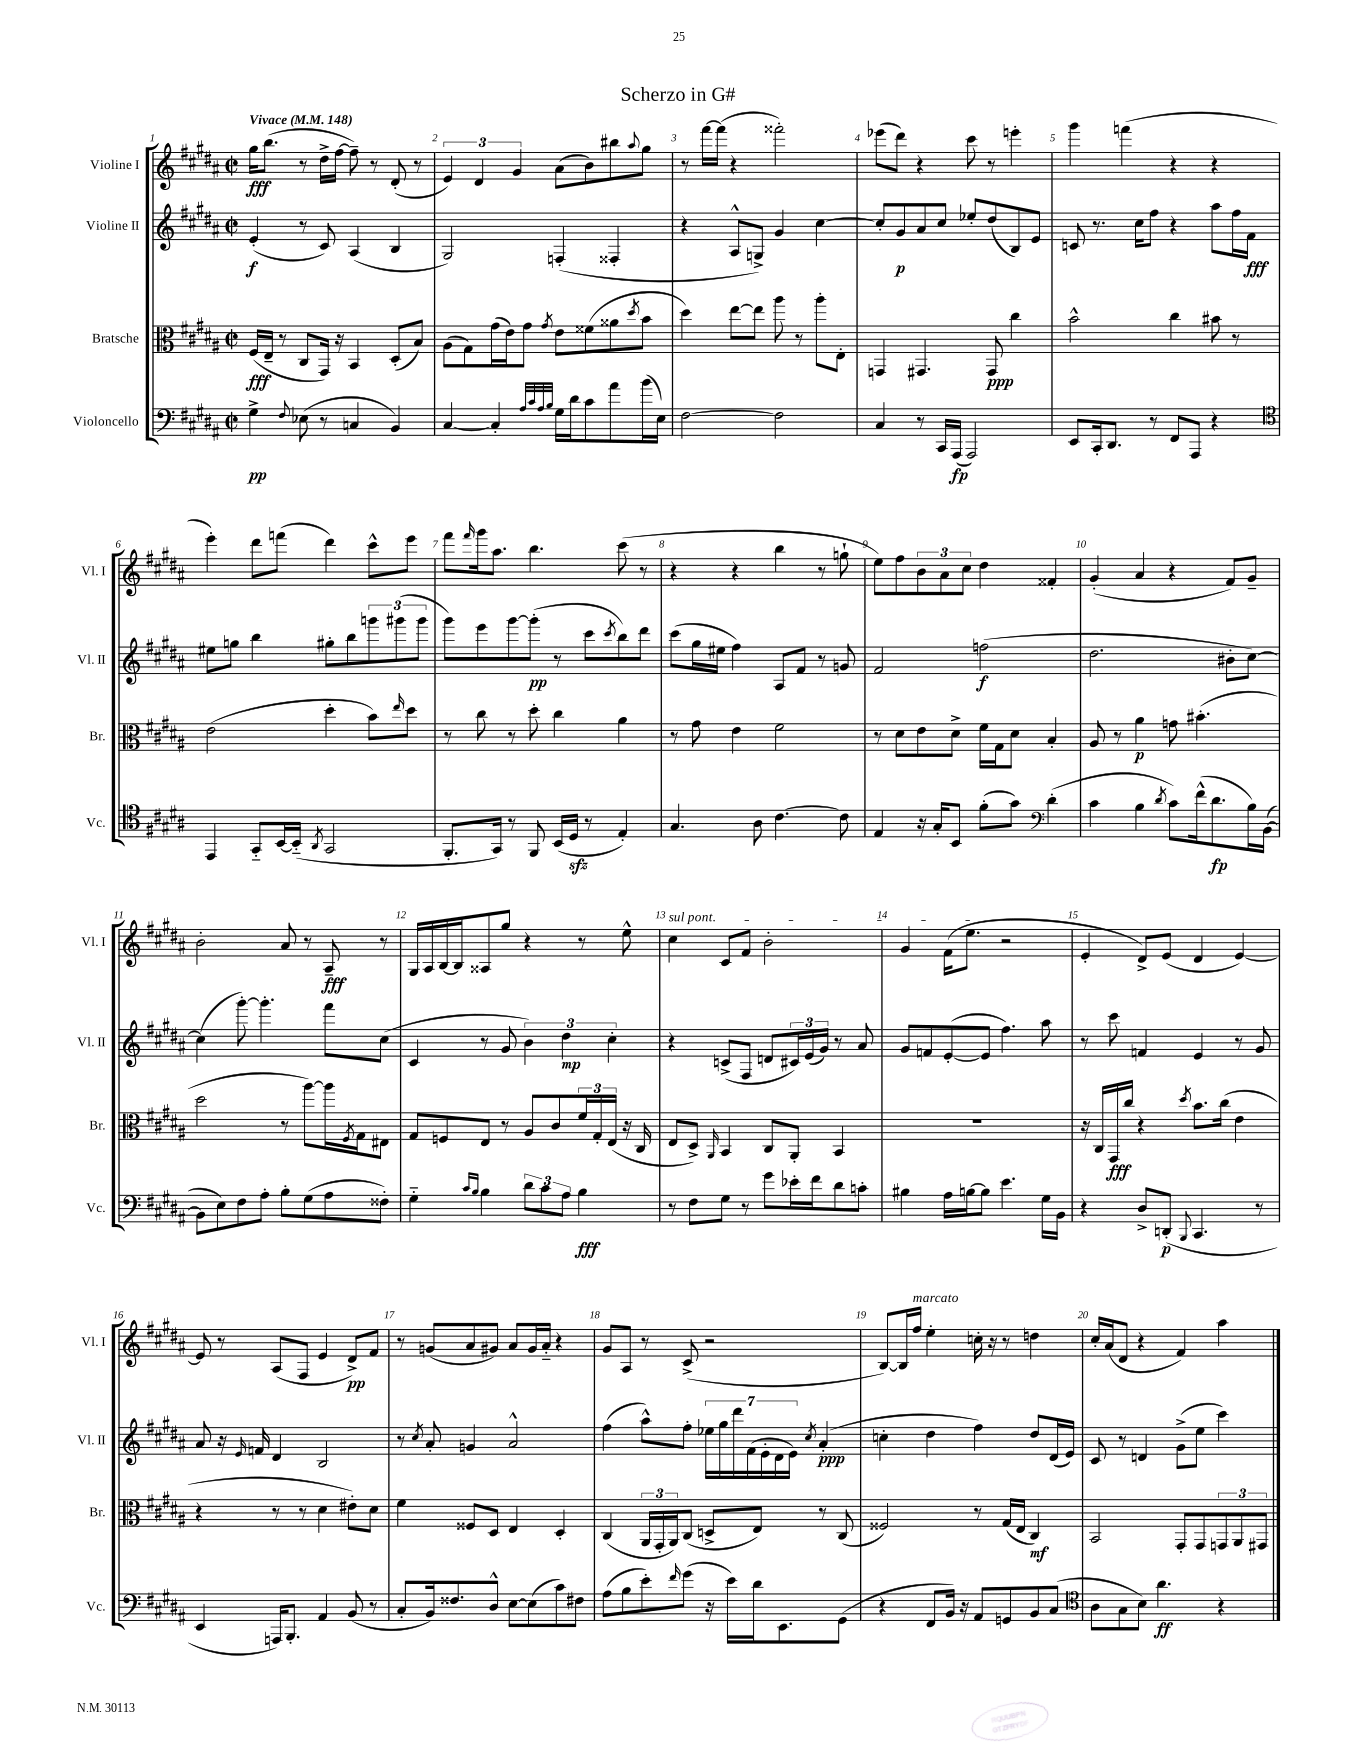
\header { title = "Scherzo in G#" }
<<
\new StaffGroup <<
\new Staff = "s0" \with { instrumentName = "Violine I" shortInstrumentName = "Vl. I" } {
    \clef treble \key b \major \defaultTimeSignature \time 2/2 \tempo "Vivace" 4 = 148
    gis''16\fff b''8.( r8 dis''16-> fis''16~ fis''8--) r8 dis'8-.( r8 |
    \tuplet 3/2 { e'4) dis'4 gis'4 } ais'8( b'8) bis''8 \appoggiatura { ais''8 } gis''8 |
    r8 fis'''16~ fis'''16( r4 fisis'''2-.) |
    ees'''8( dis'''8) r4 cis'''8 r8 e'''4-. |
    gis'''4 f'''4( r4 r4 |
    e'''4-.) dis'''8 f'''8( dis'''4) cis'''8-^ e'''8 |
    fis'''8 \grace { fis'''16 } gis'''16 ais''8. b''4. cis'''8( r8 |
    r4 r4 b''4 r8 g''8-! |
    e''8) fis''8 \tuplet 3/2 { b'8 ais'8 cis''8 } dis''4 fisis'4-. |
    gis'4-.( ais'4 r4 fis'8) gis'8-- |
    b'2-. ais'8 r8 ais8--\fff r8 |
    gis16 ais16 b16~ b16 aisis8 gis''8 r4 r8 e''8-^ |
    \once \override TextSpanner.bound-details.left.text = \markup { \italic "sul pont." } cis''4\startTextSpan cis'8 fis'8 b'2-. |
    gis'4 fis'16( e''8.\stopTextSpan r2 |
    e'4-. dis'8->) e'8( dis'4 e'4~) |
    e'8 r8 ais8( fis8 e'4 dis'8->\pp) fis'8 |
    r8 g'8( ais'8 gis'8) ais'8 gis'16 ais'16-_ r4 |
    gis'8 ais8 r8 cis'8->( r2 |
    b8~) b16 fis''16^\markup { \italic "marcato" } e''4-. c''16-. r16 r8 d''4 |
    cis''16-. ais'16( dis'8 r4 fis'4) ais''4 \bar "|." |
}
\new Staff = "s1" \with { instrumentName = "Violine II" shortInstrumentName = "Vl. II" } {
    \clef treble \key b \major \defaultTimeSignature \time 2/2
    e'4-.\f( r8 cis'8) ais4( b4 |
    gis2) f4-.( fisis4-. |
    r4 ais8-^ g8->) gis'4 cis''4~ |
    cis''8-. gis'8\p ais'8 cis''8 ees''8-. dis''8( b8) e'8 |
    c'8 r8. cis''16 fis''8 r4 ais''8 fis''16 fis'16\fff |
    eis''8 g''8 b''4 gis''8-. b''8 \tuplet 3/2 { g'''8 gis'''8( gis'''8 } |
    gis'''8) e'''8 gis'''8~ gis'''8-.\pp( r8 cis'''8 \acciaccatura { cis'''8 } b''8) dis'''8 |
    cis'''8( gis''16 eis''16 fis''4) ais8 fis'8 r8 g'8 |
    fis'2 f''2\f( |
    dis''2. bis'8-. cis''8~) |
    cis''4( gis'''8~-.) gis'''4.-. fis'''8 cis''8( |
    cis'4 r8 gis'8 \tuplet 3/2 { b'4) dis''4\mp cis''4-. } |
    r4 c'8->( fis8 d'8 \tuplet 3/2 { cis'16) e'16( gis'16) } r8 ais'8 |
    gis'8 f'8 e'8~-.( e'8 fis''4.) ais''8 |
    r8 cis'''8 f'4 e'4 r8 gis'8 |
    ais'8 r16 \grace { e'16 } f'16 dis'4 b2 |
    r8 \acciaccatura { cis''8 } ais'8-. g'4 ais'2-^ |
    fis''4( ais''8-^) fis''8-. \tuplet 7/4 { ees''16 gis''16 dis'''16 fis'16( e'16-. dis'16 e'16) } \acciaccatura { cis''8 } ais'4-.\ppp( |
    c''4-. dis''4 fis''4) dis''8 dis'16( e'16) |
    cis'8 r8 d'4 gis'8->( e''8 cis'''4) \bar "|." |
}
\new Staff = "s2" \with { instrumentName = "Bratsche" shortInstrumentName = "Br." } {
    \clef alto \key b \major \defaultTimeSignature \time 2/2
    fis16\fff( e16-- r8 cis8 gis,16) r16 b,4 dis8-.( b8) |
    ais8( gis8) gis'16( e'16) gis'8 \acciaccatura { gis'8 } e'8 fisis'8( aisis'8 \acciaccatura { dis''8 } b'8 |
    dis''4) e''8~ e''8 ais''8 r8 ais''8-. e8-. |
    g,4 gis,4. gis,8\ppp cis''4 |
    b'2-^ cis''4 bis'8 r8 |
    e'2( dis''4-. b'8) \grace { e''16 } dis''8 |
    r8 cis''8 r8 dis''8-. cis''4 ais'4 |
    r8 gis'8 e'4 fis'2 |
    r8 dis'8 e'8 dis'8-> fis'16 gis16 dis'8 b4-. |
    ais8 r8 ais'4\p g'8 bis'4.-.( |
    dis''2 r8 ais''8~) ais''16 \acciaccatura { fis8 } gis16 eis8 |
    gis8 f8 e8 r8 ais8 cis'8 \tuplet 3/2 { fis'16 gis16-. e16( } r16 cis16 |
    e8 dis8->) \grace { ais,16 } b,4 cis8 ais,8-. b,4 |
    R1 |
    r16 cis16 gis,16\fff cis''16 r4 \acciaccatura { dis''8 } b'8. cis''16( e'4 |
    r4 r8 r8 dis'4 eis'8-.) dis'8 |
    fis'4 fisis8 dis8 e4 dis4-. |
    cis4( \tuplet 3/2 { ais,16 gis,16-. ais,16) } cis8( d8-> e8) r8 cis8( |
    fisis2) r8 gis16( e16 cis4\mf) |
    b,2 gis,8-. gis,8 \tuplet 3/2 { g,8 ais,8 gis,8 } \bar "|." |
}
\new Staff = "s3" \with { instrumentName = "Violoncello" shortInstrumentName = "Vc." } {
    \clef bass \key b \major \defaultTimeSignature \time 2/2
    gis4->\pp \appoggiatura { fis8 } ees8( r8 c4 b,4) |
    cis4~ cis4-. \grace { ais32 cis'32 ais32 b32 } gis16 dis'16 cis'8 ais'8 b'16( e16) |
    fis2~ fis2 |
    cis4 r8 cis,16 ais,,16\fp( ais,,2) |
    e,8 cis,16-. dis,8. r8 fis,8 ais,,8 r4 |
    \clef tenor e,4 gis,8-_ b,16~ b,16-_( \acciaccatura { ais,8 } gis,2 |
    fis,8.-. gis,16) r8 fis,8 b,16( dis16\sfz r8 e4-.) |
    gis4. ais8 cis'4.~ cis'8 |
    e4 r16 gis16-. b,8 fis'8-.( gis'8) \clef bass dis'4-.( |
    cis'4 b4 \acciaccatura { dis'8 } cis'8) fis'16-^( dis'8.\fp b16) b,16~( |
    b,8 e8) fis8 ais8-. b8-. gis8( ais8 fisis8-.) |
    gis4-_ \grace { cis'16 b16 } b4 \tuplet 3/2 { dis'8 cis'8 ais8 } b4\fff |
    r8 fis8 gis8 r8 gis'8 ees'16-. fis'16 dis'8 c'8-. |
    bis4 ais16 b16~ b8 e'4. gis16 b,16 |
    r4 dis8-> d,8-.\p( \appoggiatura { b,,8 } cis,4. r8 |
    e,4 a,,16) b,,8.-. ais,4 b,8( r8 |
    cis8-. b,16) fisis8. dis8-^ e8~ e8( cis'8) fis8 |
    ais8( b8 e'8-.) \grace { fis'16 } gis'8( r16 e'16) dis'16 e,8. gis,8( |
    r4 fis,8 b,16) r16 ais,8 g,8 b,8 cis8( |
    \clef tenor ais8 gis8 b8) ais'4.\ff r4 \bar "|." |
}
>>
>>
\layout { \context { \Score \override BarNumber.break-visibility = ##(#f #t #t) barNumberVisibility = #all-bar-numbers-visible } }
